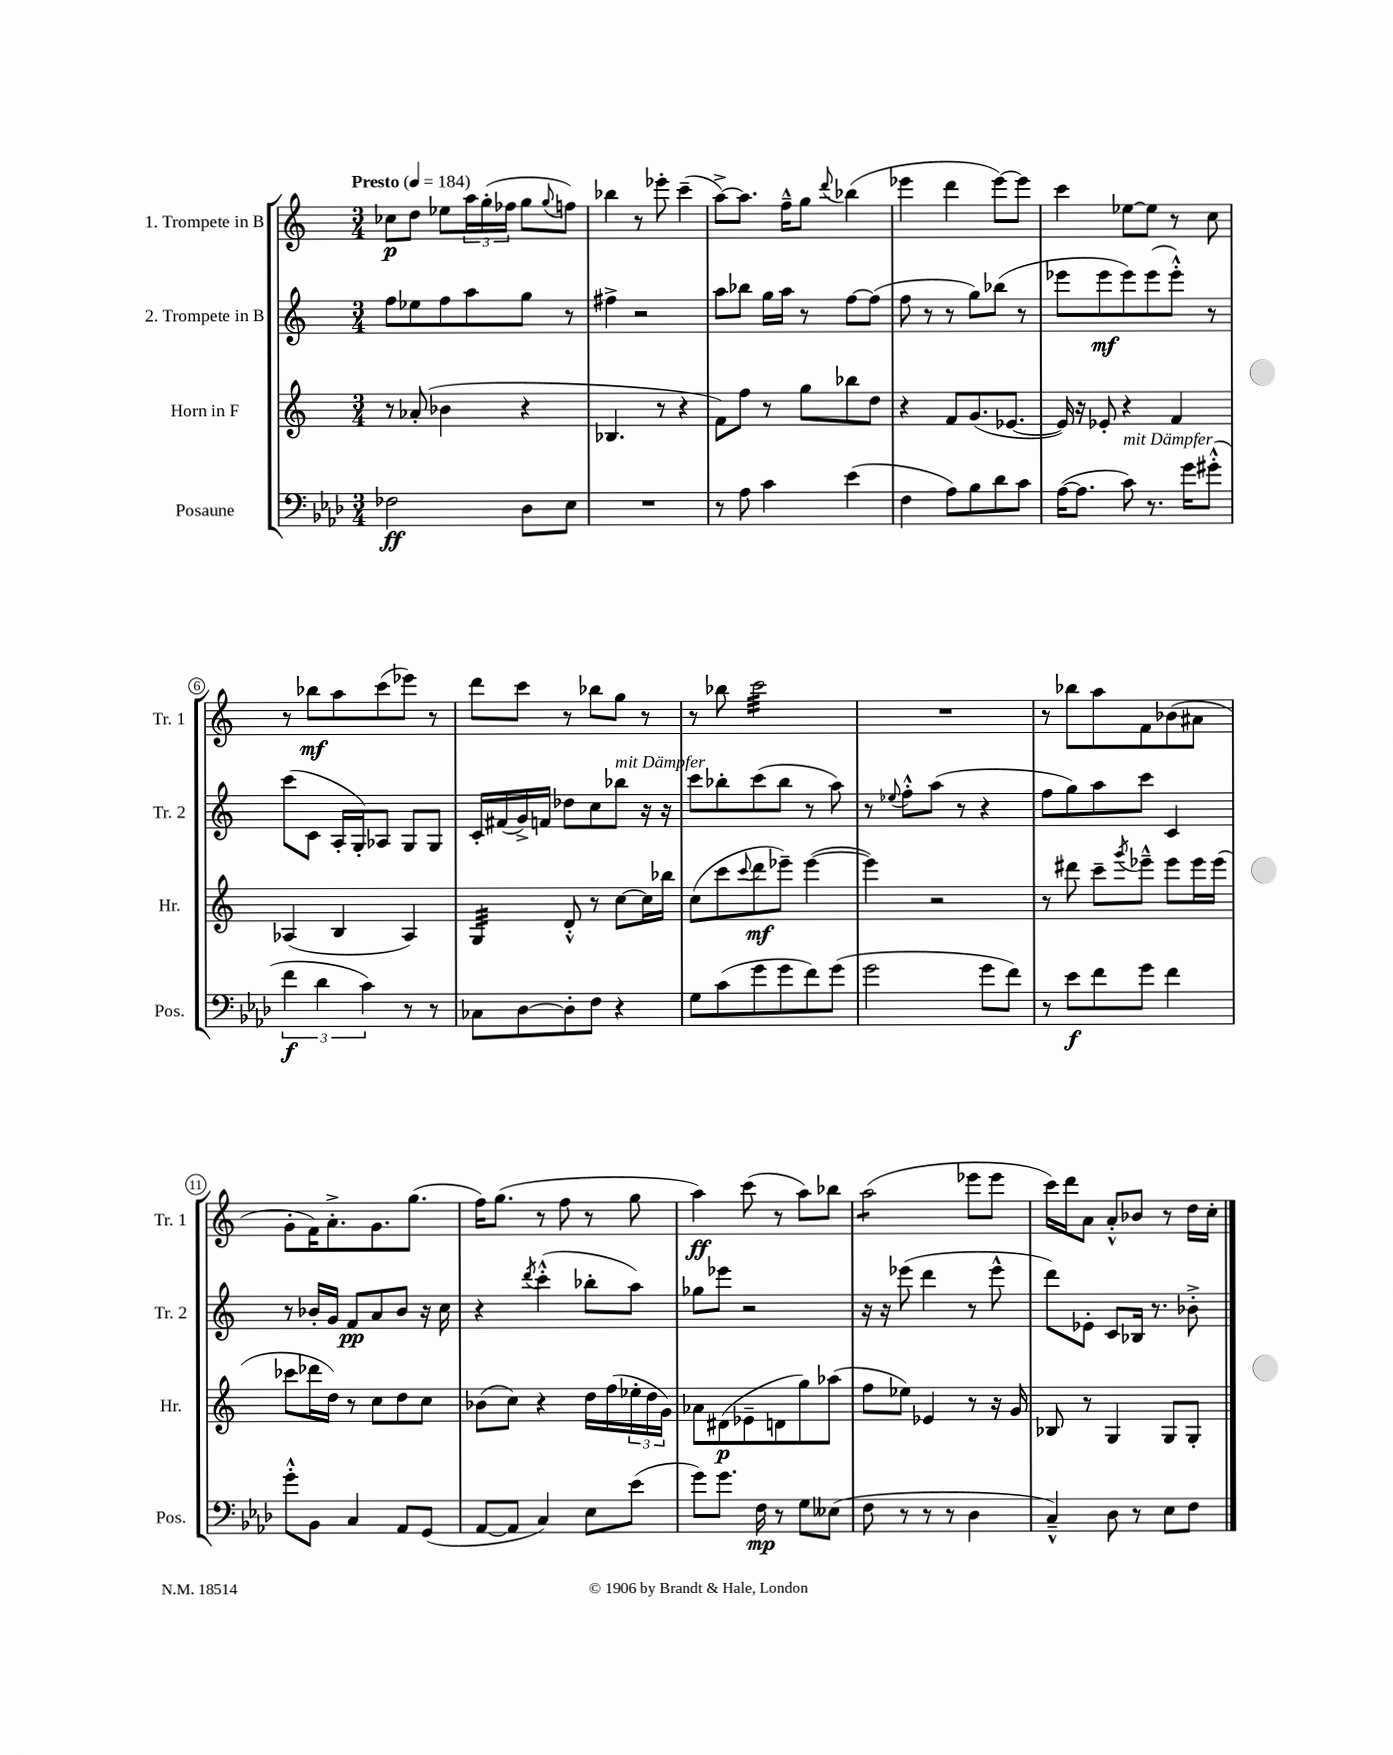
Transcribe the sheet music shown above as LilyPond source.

<<
\new StaffGroup <<
\new Staff = "s0" \with { instrumentName = "1. Trompete in B" shortInstrumentName = "Tr. 1" } {
    \clef treble \key c \major \numericTimeSignature \time 3/4 \tempo "Presto" 4 = 184
    ces''8\p d''8 ees''8 \tuplet 3/2 { a''16 g''16-.( fes''16 } g''8 \appoggiatura { g''8 } f''8) |
    bes''4 r8 ees'''8-. c'''4--( |
    a''8~->) a''8. f''16---^ g''8 \appoggiatura { d'''8 } bes''4( |
    ees'''4 d'''4 ees'''8~) ees'''8 |
    c'''4 ees''8~ ees''8 r8 c''8 |
    r8 bes''8\mf a''8 c'''8( ees'''8) r8 |
    d'''8 c'''8 r8 bes''8 g''8 r8 |
    r8 bes''8 c'''2:32 |
    R2. |
    r8 bes''8 a''8 f'8 bes'8( ais'8 |
    g'8-. f'16) a'8.-.-> g'8. g''8.( |
    f''16) g''8.( r8 f''8 r8 g''8 |
    a''4\ff) c'''8( r8 a''8) bes''8 |
    a''2:8( ees'''8 ees'''8 |
    c'''16) d'''16 a'8 a'8-.-^ bes'8 r8 d''16 c''16-. \bar "|." |
}
\new Staff = "s1" \with { instrumentName = "2. Trompete in B" shortInstrumentName = "Tr. 2" } {
    \clef treble \key c \major \numericTimeSignature \time 3/4
    f''8 ees''8 f''8 a''8 g''8 r8 |
    fis''4-> r2 |
    a''8 bes''8 g''16 a''16 r8 f''8~ f''8( |
    f''8 r8 r8 g''8) bes''8( r8 |
    ees'''8 ees'''8\mf ees'''8) ees'''8( ees'''8-.-^) r8 |
    c'''8( c'8 a16-. g16-.) aes8 g8 g8 |
    c'16-. fis'16( g'16->) f'16 des''8 c''8 bes''8^\markup { \italic "mit Dämpfer" } r16 r16 |
    c'''8 bes''8-. c'''8( bes''8 r8 a''8) |
    r8 \appoggiatura { ees''8 } f''8-.-^ a''8( r8 r4 |
    f''8 g''8) a''8 c'''8 c'4 |
    r8 bes'16-. g'16 f'8\pp a'8 bes'8 r16 c''16 |
    r4 \acciaccatura { d'''8 } c'''4-.-^( bes''8-. a''8) |
    ges''8 ees'''8 r2 |
    r16 r16 ees'''8( d'''4 r8 ees'''8-^ |
    d'''8) ees'8-. c'8 bes16 r8. bes'8-.-> \bar "|." |
}
\new Staff = "s2" \with { instrumentName = "Horn in F" shortInstrumentName = "Hr." } {
    \clef treble \key c \major \numericTimeSignature \time 3/4
    r8 aes'8-.( bes'4 r4 |
    bes4. r8 r4 |
    f'8) f''8 r8 g''8 bes''8 d''8 |
    r4 f'8 g'8.( ees'8.~ |
    ees'16) r16 ees'8-. r4 f'4 |
    aes4( b4 aes4) |
    g4:32 d'8-.-^ r8 c''8~ c''16 bes''16 |
    c''8( c'''8 \appoggiatura { c'''8 } d'''8\mf ees'''8--) ees'''4~( |
    ees'''4) r2 |
    r8 dis'''8 c'''8-- \acciaccatura { g'''8 } ees'''8---^ ees'''8 ees'''16 ees'''16( |
    ces'''8 des'''16 d''16) r8 c''8 d''8 c''8 |
    bes'8( c''8) r4 d''16 f''16( \tuplet 3/2 { ees''16-. d''16 g'16) } |
    aes'8 dis'8\p( ees'8-- d'8 g''8) aes''8( |
    f''8 ees''8) ees'4 r8 r16 g'16 |
    bes8 r8 g4 g8 g8-. \bar "|." |
}
\new Staff = "s3" \with { instrumentName = "Posaune" shortInstrumentName = "Pos." } {
    \clef bass \key aes \major \numericTimeSignature \time 3/4
    fes2\ff des8 ees8 |
    R2. |
    r8 aes8 c'4 ees'4( |
    f4 aes8) bes8 des'8 c'8 |
    aes16~( aes8. c'8^\markup { \italic "mit Dämpfer" }) r8. g'16 gis'8-.-^( |
    \tuplet 3/2 { f'4\f des'4 c'4) } r8 r8 |
    ces8 des8~ des8-. f8 r4 |
    g8 c'8( g'8 g'8 f'8) g'8( |
    g'2 g'8 f'8) |
    r8 ees'8\f f'8 g'8 f'4 |
    g'8-.-^ bes,8 c4 aes,8 g,8( |
    aes,8~ aes,8 c4) ees8 ees'8( |
    g'8) g'8. f16\mp r8 g8 eeses8( |
    f8 r8 r8 r8 des4 |
    c4---^) des8 r8 ees8 f8 \bar "|." |
}
>>
>>
\layout { \context { \Score \override BarNumber.stencil = #(make-stencil-circler 0.1 0.3 ly:text-interface::print) } }
